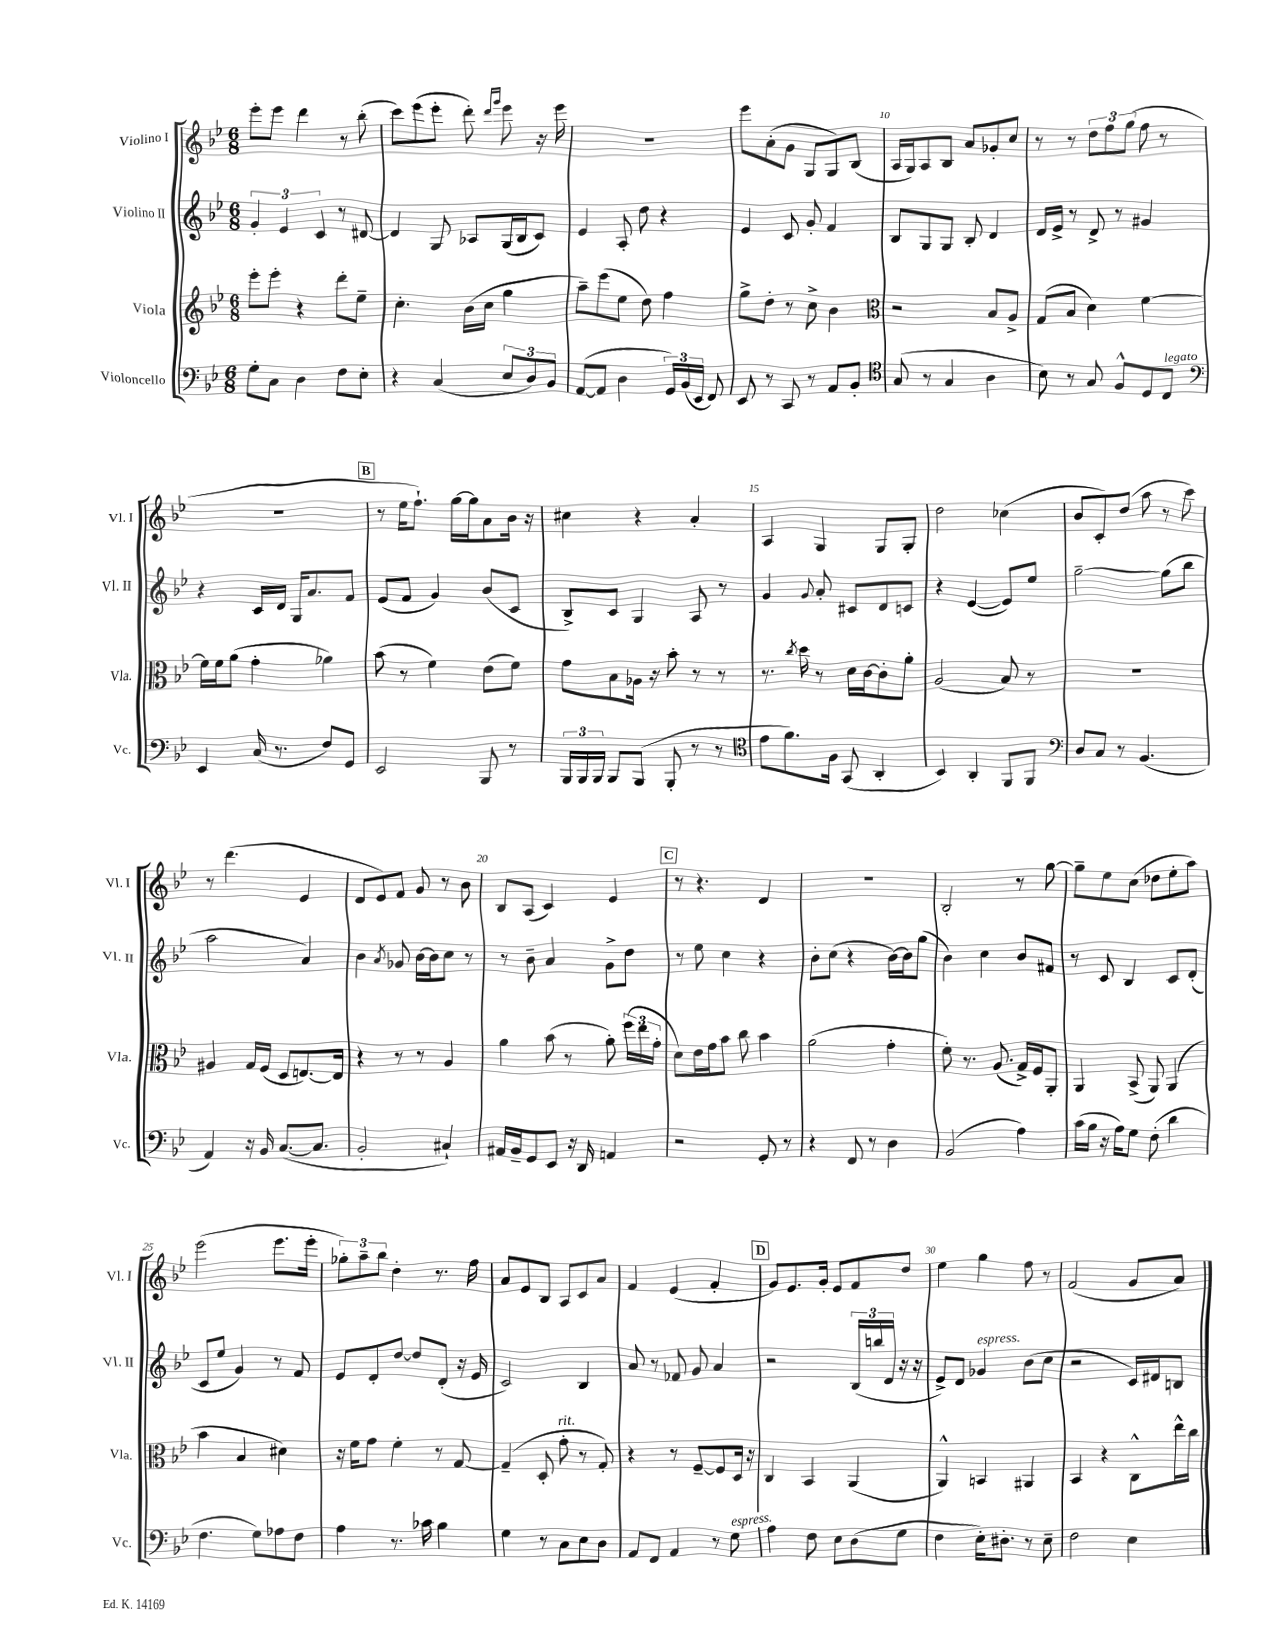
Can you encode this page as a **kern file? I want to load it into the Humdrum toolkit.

**kern	**kern	**kern	**kern
*part4	*part3	*part2	*part1
*staff4	*staff3	*staff2	*staff1
*I"Violoncello	*I"Viola	*I"Violino II	*I"Violino I
*I'Vc.	*I'Vla.	*I'Vl. II	*I'Vl. I
*clefF4	*clefG2	*clefG2	*clefG2
*k[b-e-]	*k[b-e-]	*k[b-e-]	*k[b-e-]
*M6/8	*M6/8	*M6/8	*M6/8
=6	=6	=6	=6
8G'\L	8eee-'\L	6g'/	8eee-'\L
8C\J	8eee-'\J	.	8eee-\J
.	.	6e-/	.
4D\	4r	.	4ddd\
.	.	6c/	.
8F\L	8ddd'\L	8r	8r
8E-'\J	8ee-~\J	[8d#X/	(8bb-'\
=7	=7	=7	=7
4r	4.cc'\	4d#/]	8ccc\L)
.	.	.	(8eee-\
(4C/	.	8G/	8eee-'\J
.	(16b-\LL	8A-X/L	8ddd'\)
.	16cc\JJ	.	.
.	.	.	16qqddd/LL
.	.	.	16qqggg/JJ
12E-/L	4gg\	(16G/L	8eee-\
.	.	16B-/J	.
12D/)	.	.	.
.	.	8c/J)	16r
12BB-/J	.	.	.
.	.	.	16eee-\
=8	=8	=8	=8
([8AA/L	8aa~\L)	4e-/	2.r
8AA/J]	(8eee-\	.	.
4D\	8ee-\J	8A'/	.
.	8dd\)	8dd\	.
24GG/LL)	4ff\	4r	.
(24BB-/	.	.	.
24EE-/JJ	.	.	.
8FF/)	.	.	.
=9	=9	=9	=9
8EE-/	8gg^\L	4e-/	8eee-\L
8r	8dd'\J	.	(8a'\
8CC/	8r	8c/	8g\J
8r	8cc^\	8g'/	8G/L
8AA/L	4b-\	4f/	8G/)
8BB-'/J	.	.	(8B-/J
=10	=10	=10	=10
*clefC4	*clefC3	*	*
(8G/	2r	8B-/L	16A/LL
.	.	.	16G/J)
8r	.	8G/	8A/
4G/	.	8G/J	8B-/J
.	.	8B-'/	8a/L
4A\	8B-/L	4d/	8g-X'/
.	8A^/J	.	8cc/J
=11	=11	=11	=11
8B-\)	(8G/L	16d/LL	8r
.	.	16e-^/JJ	.
8r	8B-/J	8r	8r
8G/	4d\)	8d^/	12dd\L
.	.	.	12ff\
8F^^/L	.	8r	.
.	.	.	(12gg\J
8D/	[4f\	4g#X/	8ff\
!LO:TX:a:i:t=legato	!	!	!
8C/J	.	.	8r
!!LO:LB:g=z
=12	=12	=12	=12
*clefF4	*	*	*
4EE-/	16f\LL]	4r	2.r
.	16f\J	.	.
.	(8a\J	.	.
(16C/	4g'\	16c/LL	.
8.r	.	16d/JJ	.
.	.	16G/KL	.
.	.	8.a/	.
8F/L)	4a-X\)	.	.
8GG/J	.	8f/J	.
!!LO:REH:place=s1:t=B
=13	=13	=13	=13
2EE-/	(8b-\	(8e-/L	8r
.	8r	8f/J	16ee-\KL
.	.	.	8.ff`\J)
.	4f\)	4g/)	.
.	.	.	[16gg\LL
.	.	.	16gg\J]
8BBB-/	(8e-\L	(8b-/L	8a\
8r	8f\J)	8c/J	16b-\Jk
.	.	.	16r
=14	=14	=14	=14
24BBB-/LL	8g\L	8B-^/L)	4cc#X\
24BBB-/	.	.	.
24BBB-/JJ	.	.	.
8BBB-/L	8B-\	8c/J	.
(8BBB-/J	16A-X\Jk	4G/	4r
.	16r	.	.
8BBB-'/	8b-'\	.	.
8r	8r	8A/	4a'/
8r	8r	8r	.
=15	=15	=15	=15
*clefC4	*	*	*
8e-\L	8.r	4g/	4A/
8.f\)	.	.	.
.	8qcc/	.	.
.	16dd\	.	.
.	.	8qqg/	.
.	8r	8a'/	4G/
16F\Jk	.	.	.
(8GG/	16d\LL	8c#X/L	.
.	[16c\J	.	.
4AA'/	8c'\]	8d/	8G/L
.	8a'\J	8cn/J	8G'/J
=16	=16	=16	=16
4BB-/)	(2A/	4r	2dd\
4AA'/	.	([4e-/	.
8FF/L	8B-/)	8e-/L])	(4cc-X\
8FF/J	8r	8ee-/J	.
=17	=17	=17	=17
*clefF4	*	*	*
8D/L	2.r	[2gg~\	8b-/L
8C/J	.	.	8c'/)
8r	.	.	(8dd/J
(4.BB-/	.	.	8aa\
.	.	(8gg\L]	8r
.	.	8bb-\J	8ccc\)
!!LO:LB:g=z
=18	=18	=18	=18
4AA/)	4A#X/	2aa\	8r
.	.	.	(4.ddd\
16r	16G/LL	.	.
16BB-/	(16F/JJ	.	.
([8.C/L	8D/L	.	.
.	[8.En/)	4a/)	4e-/
8.C/J]	.	.	.
.	16E/Jk]	.	.
=19	=19	=19	=19
2BB-'/	4r	4b-\	8d/L
.	.	.	8e-/)
.	.	8qa/	.
.	8r	8g-X/	8f/J
.	8r	[16b-\LL	8g/
.	.	16b-\J]	.
4C#X`/)	4A/	8cc\J	8r
.	.	8r	8b-\
=20	=20	=20	=20
16AA#X/LL	4a\	8r	8B-/L
16BB-~/J	.	.	.
8GG/	.	8b-~\	(8A/J
8EE-/J	(8b-\	4a/	4c/)
16r	8r	.	.
16DD/	.	.	.
4AAn/	8a'\)	8g^\L	4e-/
.	(24ff\LL	8dd\J	.
.	24ee-\	.	.
.	24g'\JJ	.	.
!!LO:REH:place=s1:t=C
=21	=21	=21	=21
2r	8d\L)	8r	8r
.	16e-\L	8ee-\	4.r
.	16g\J	.	.
.	8b-\J	4cc\	.
.	8cc\	.	.
8GG'/	4b-\	4r	4d/
8r	.	.	.
=22	=22	=22	=22
4r	(2a\	8b-'\L	2.r
.	.	(8cc\J	.
8FF/	.	4r	.
8r	.	.	.
4D\	4g'\	[16b-\LL)	.
.	.	16b-\J]	.
.	.	(8gg\J	.
=23	=23	=23	=23
(2BB-/	8f'\)	4b-\)	2B-'/
.	8.r	.	.
.	.	4cc\	.
.	(8.A/	.	.
4A\)	16G^/LL)	8b-/L	8r
.	16F/J	.	.
.	8AA'/J	8f#X/J	[8gg\
=24	=24	=24	=24
(16c\LL	4AA/	8r	8gg~\L]
16B-\JJ	.	.	.
16r	.	8c/	8ee-\
16A\KL)	.	.	.
8G\J	(8BB-^/	4B-/	(8cc\J
(8F'\	8AA/)	.	8dd-X\L
4d\	(4AA/	8c/L	8ee-'\
.	.	(8d'/J	8aa\J)
!!LO:LB:g=z
=25	=25	=25	=25
4.F\	4b-\	8c/L	(2eee-\
.	.	8ee-/J	.
.	4B-/	4g/)	.
8G\L)	.	.	.
8A-X\	4d#X\)	8r	8.eee-\L
8F\J	.	8f/	.
.	.	.	16eee-'\Jk
=26	=26	=26	=26
4A\	16r	8e-/L	12gg-X'\L)
.	16f\KL	.	.
.	.	.	12aa~\
.	8g\J	8d'/	.
.	.	.	12bb-\J
8.r	4f'\	[8dd/J	4dd'\
.	.	8dd/L]	.
16c-X\	.	.	.
4B-\	8r	(8d'/J	8.r
.	[8G/	16r	.
.	.	16e-/	16ff\
=27	=27	=27	=27
4G\	(4G~/]	2c/)	8a/L
.	.	.	8e-/
8r	8D'/	.	8B-/J
!	!LO:TX:a:i:t=rit.	!	!
8C\L	8g'\	.	8A/L
8E-\	8r	4B-/	8c/
8D\J	8G'/)	.	8a/J
=28	=28	=28	=28
8AA/L	4r	8a/	4f/
8FF/J	.	8r	.
4AA/	8r	8f-X/	(4e-/
.	[8F~/L	8g/	.
8r	8F/]	4a/	4f'/
!LO:TX:a:i:t=espress.	!	!	!
8G\	16D/Jk	.	.
.	16r	.	.
!!LO:REH:place=s1:t=D
=29	=29	=29	=29
4A\	4C/	2r	8g/L)
.	.	.	8.e-/
8F\	4BB-/	.	.
.	.	.	16g'/Jk
8E-\L	.	.	8e-/L
(8D\	(4AA/	(24B-/LL	8f/
.	.	24bbn/	.
.	.	24d/JJ	.
8G\J	.	16r	8dd/J
.	.	16r	.
=30	=30	=30	=30
4F\	4AA^^/)	8e-^/L)	4ee-\
.	.	8d/J	.
!	!	!LO:TX:a:i:t=espress.	!
16E-'\KL)	4BBn/	4g-X/	4gg\
8.D#X'\J	.	.	.
8r	4AA#X/	(8b-\L	8ff\
8E-~\	.	8cc\J	8r
=31	=31	=31	=31
2F\	4BB-/	2r	(2f/
.	4r	.	.
4E-\	8C^^\L	16c/LL)	8g/L
.	.	16d#X/J	.
.	16ee-^^\L	8Bn/J	8a/J)
.	16cc\JJ	.	.
==	==	==	==
*-	*-	*-	*-
